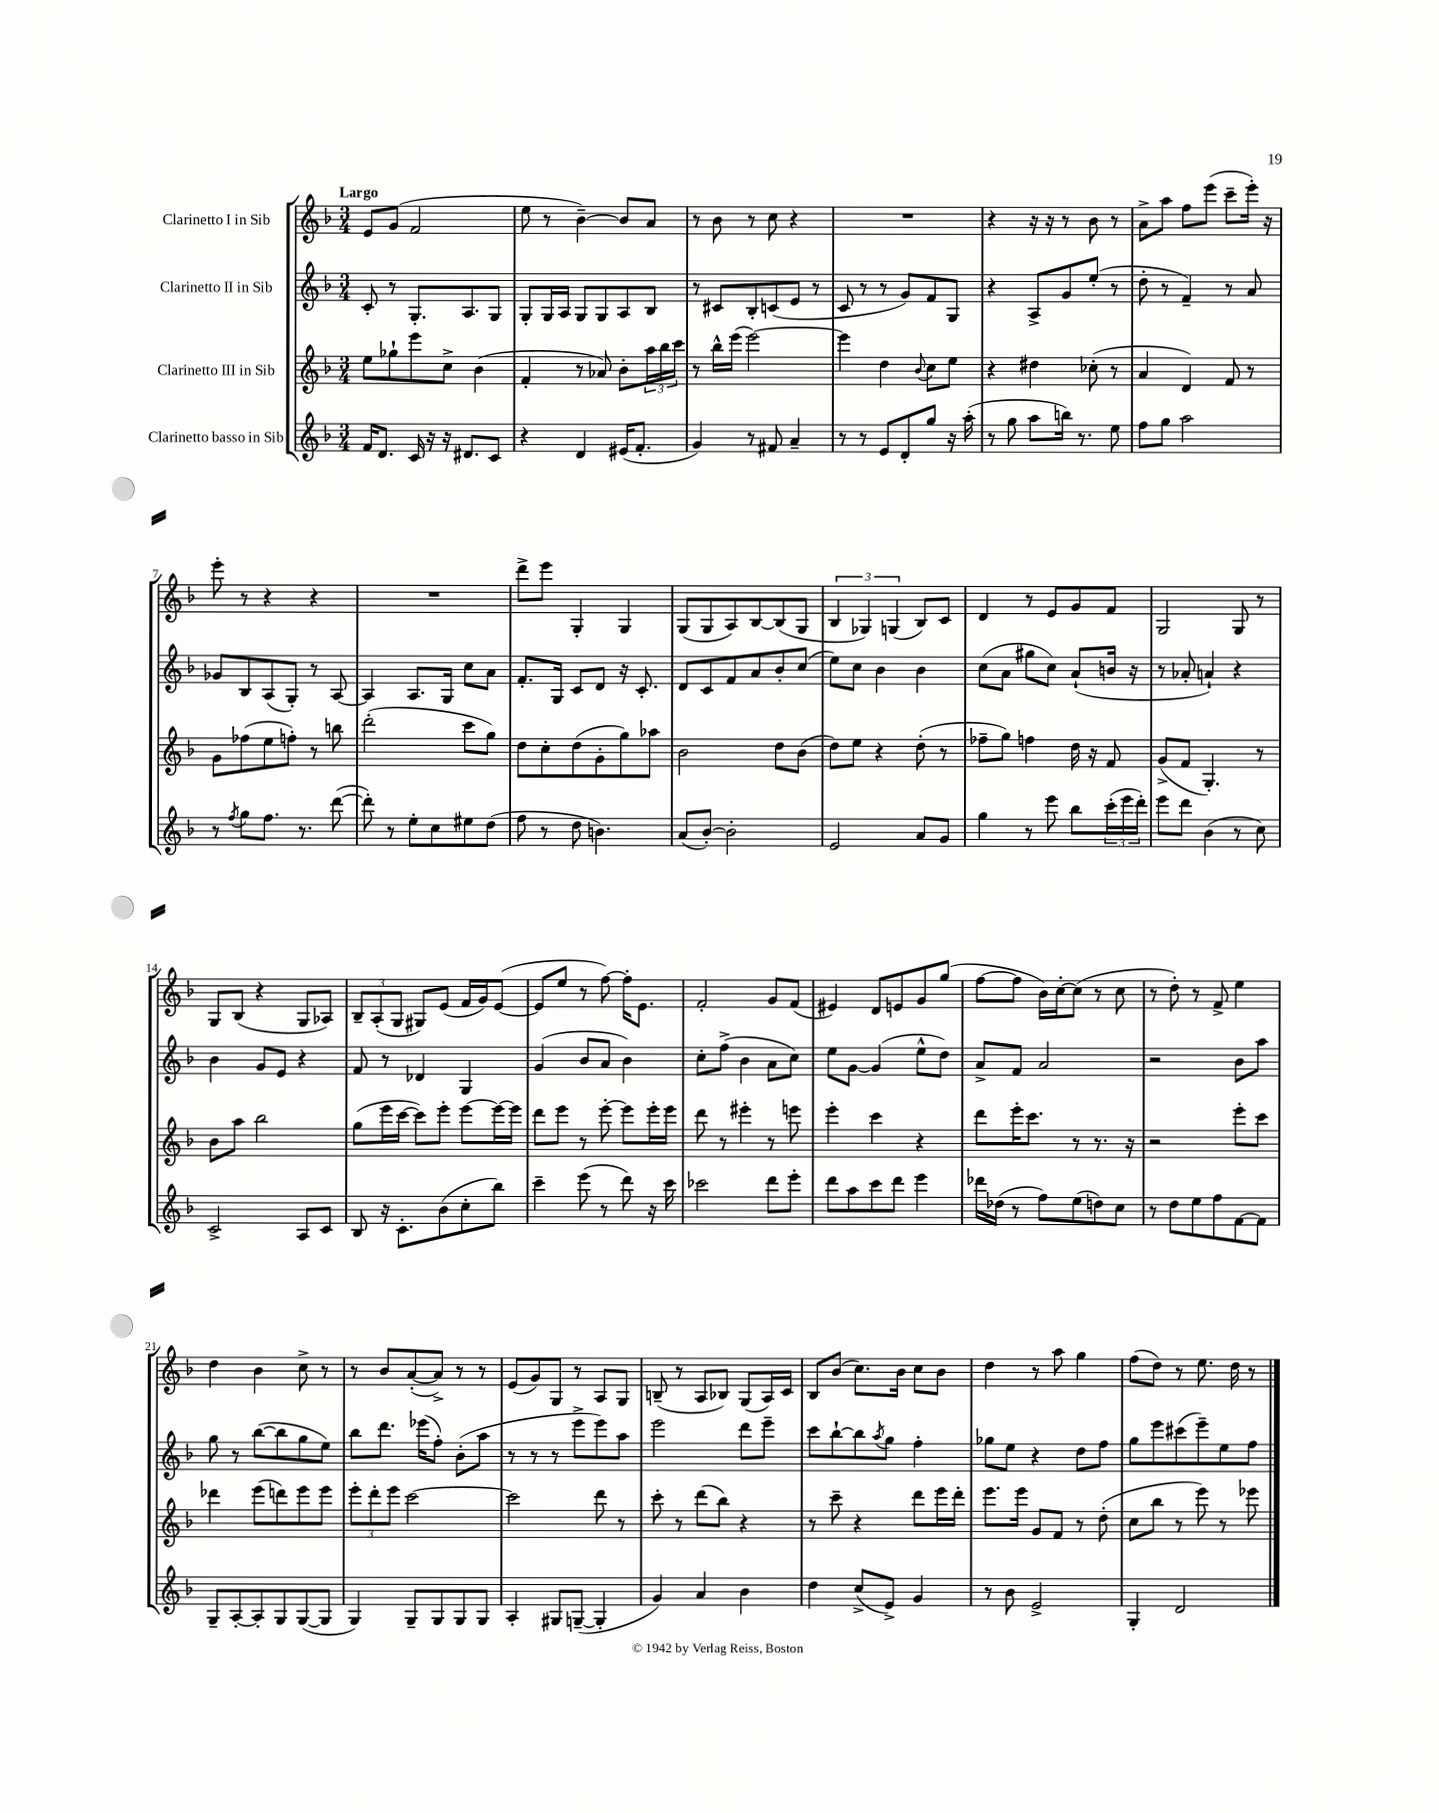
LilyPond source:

<<
\new StaffGroup <<
\new Staff = "s0" \with { instrumentName = "Clarinetto I in Sib" } {
    \clef treble \key f \major \numericTimeSignature \time 3/4 \tempo "Largo"
    e'8 g'8( f'2 |
    e''8 r8 bes'4~--) bes'8 a'8 |
    r8 bes'8 r8 c''8 r4 |
    R2. |
    r4 r16 r16 r8 bes'8 r8 |
    a'8-> a''8 f''8 e'''8( c'''8-- e'''16-.) r16 |
    e'''8-. r8 r4 r4 |
    R2. |
    d'''8-> e'''8 g4-. g4 |
    g8( g8 a8) bes8~ bes8( g8 |
    \tuplet 3/2 { bes4 ges4) g4( } bes8) c'8 |
    d'4 r8 e'8 g'8 f'8 |
    g2 g8 r8 |
    g8 bes8( r4 g8 aes8) |
    \tuplet 3/2 { bes8-- a8-.( g8 } gis8) e'8( f'16 g'16) e'8~( |
    e'8 e''8 r8 f''8~) f''16-. e'8. |
    f'2-. g'8 f'8( |
    eis'4) d'8 e'8 g'8 g''8( |
    f''8~ f''8 bes'16) c''16~-. c''8( r8 c''8 |
    r8 d''8-.) r8 f'8-> e''4 |
    d''4 bes'4 c''8-> r8 |
    r8 bes'8 a'8~-.( a'8->) r8 r8 |
    e'8( g'8) g8 r8 a8 g8 |
    b8--( r8 a8 bes8) g8( a16) c'16 |
    bes8 bes'8( c''8.) bes'16 c''8 bes'8 |
    d''4 r8 a''8 g''4 |
    f''8( d''8) r8 e''8. d''16 r8 \bar "|." |
}
\new Staff = "s1" \with { instrumentName = "Clarinetto II in Sib" } {
    \clef treble \key f \major \numericTimeSignature \time 3/4
    c'8-. r8 g8.-. a8. g8 |
    g8-. g16 a16 g8 g8 a8 bes8 |
    r8 cis'8 bes8-. c'8( e'8 r8 |
    c'8 r8 r8 g'8) f'8 g8 |
    r4 a8-> g'8 e''8-.( r8 |
    d''8-. r8 f'4--) r8 a'8 |
    ges'8 bes8 a8( g8-.) r8 a8~ |
    a4 a8. g16 c''8 a'8 |
    f'8.-. g16 c'8 d'8 r16 c'8.-. |
    d'8 c'8 f'8 a'8 bes'8-. c''8( |
    e''8) c''8 bes'4 bes'4 |
    c''8( a'8 gis''8 c''8) a'8-!( b'16 r16 |
    r8 aes'8-. a'4-!) r4 |
    bes'4 g'8 e'8 r4 |
    f'8 r8 des'4 g4 |
    g'4( bes'8 a'8 bes'4) |
    c''8-. f''8->( bes'4 a'8 c''8) |
    e''8 g'8~ g'4( e''8-^ d''8) |
    a'8-> f'8 a'2 |
    r2 bes'8 a''8 |
    g''8 r8 bes''8~( bes''8 g''8 e''8) |
    bes''8 d'''8. ees'''16( f''8-.) bes'8-.( a''8 |
    r8 r8 r8 e'''8-> e'''8) a''8 |
    e'''2 d'''8 e'''8-- |
    c'''8 bes''8~-! bes''8 \acciaccatura { a''8 } g''8 f''4-. |
    ges''8 e''8 r4 d''8 f''8 |
    g''8 e'''8 cis'''8( e'''8--) e''8 f''8 \bar "|." |
}
\new Staff = "s2" \with { instrumentName = "Clarinetto III in Sib" } {
    \clef treble \key f \major \numericTimeSignature \time 3/4
    e''8 ges''8-! e'''8 c''8-> bes'4( |
    f'4-. r8 aes'8) bes'8-. \tuplet 3/2 { a''16 bes''16 c'''16 } |
    r8 bes''16-^ e'''16( e'''2~) |
    e'''4 d''4 \appoggiatura { bes'8 } c''8 e''8 |
    r4 dis''4 ces''8-.( r8 |
    a'4 d'4) f'8 r8 |
    g'8 fes''8( e''8 f''8-.) r8 b''8 |
    d'''2-.( c'''8 g''8) |
    d''8 c''8-. d''8( g'8-. g''8) aes''8 |
    bes'2 d''8 bes'8( |
    d''8) e''8 r4 d''8-.( r8 |
    fes''8-- g''8) f''4 d''16 r16 f'8 |
    g'8->( f'8 g4.-.) r8 |
    bes'8 a''8 bes''2 |
    g''8( e'''16 c'''16~ c'''8) e'''8-. e'''8~ e'''16~ e'''16 |
    d'''8 e'''8 r8 e'''8~-. e'''8 e'''16-. e'''16 |
    d'''8 r8 eis'''4-. r8 e'''8 |
    e'''4-. c'''4 r4 |
    d'''8 e'''16-. c'''8. r8 r8. r16 |
    r2 e'''8-. c'''8 |
    des'''4 e'''8( d'''8) e'''8 e'''8 |
    \tuplet 3/2 { e'''8-. d'''8-. e'''8 } c'''2~ |
    c'''2 d'''8 r8 |
    c'''8-. r8 d'''8( bes''8) r4 |
    r8 c'''8-- r4 d'''8 e'''16 d'''16-. |
    e'''8. e'''16 g'8 f'8 r8 d''8-.( |
    c''8 bes''8 r8 e'''8) r8 ees'''8 \bar "|." |
}
\new Staff = "s3" \with { instrumentName = "Clarinetto basso in Sib" } {
    \clef treble \key f \major \numericTimeSignature \time 3/4
    f'16 d'8. c'16 r16 r16 dis'8. c'8 |
    r4 d'4 eis'16( f'8.-. |
    g'4) r8 fis'8 a'4-- |
    r8 r8 e'8 d'8-. g''8 r16 a''16-.( |
    r8 g''8 a''8 b''16) r8. e''8 |
    f''8 g''8 a''2 |
    r8 \acciaccatura { f''8 } g''8 f''8. r8. d'''8~( |
    d'''8-.) r8 e''8-. c''8 eis''8 d''8( |
    f''8 r8 d''8 b'4.) |
    a'8( bes'8~-.) bes'2-. |
    e'2 a'8 g'8 |
    g''4 r8 e'''8 bes''8 \tuplet 3/2 { c'''16-.( e'''16 d'''16-.) } |
    e'''8 d'''8 bes'4( r8 c''8) |
    c'2-> a8 c'8 |
    bes8 r16 c'8.-. bes'8( c''8-. bes''8) |
    c'''4-- e'''8( r8 d'''8) r16 c'''16 |
    ces'''2 d'''8 e'''8-. |
    d'''8 a''8 c'''8 d'''8 e'''4 |
    des'''16 des''16( r8 f''8) e''8( d''8) c''8 |
    r8 d''8 e''8 f''8 f'8~ f'8 |
    g8-- a8~-. a8-. g8 g8~( g8 |
    g4) g8-- g8 g8 g8 |
    a4-. gis8 g8~--( g4-. |
    g'4) a'4 bes'4 |
    d''4 c''8->( e'8->) g'4 |
    r8 bes'8 e'2-> |
    g4-. d'2 \bar "|." |
}
>>
>>
